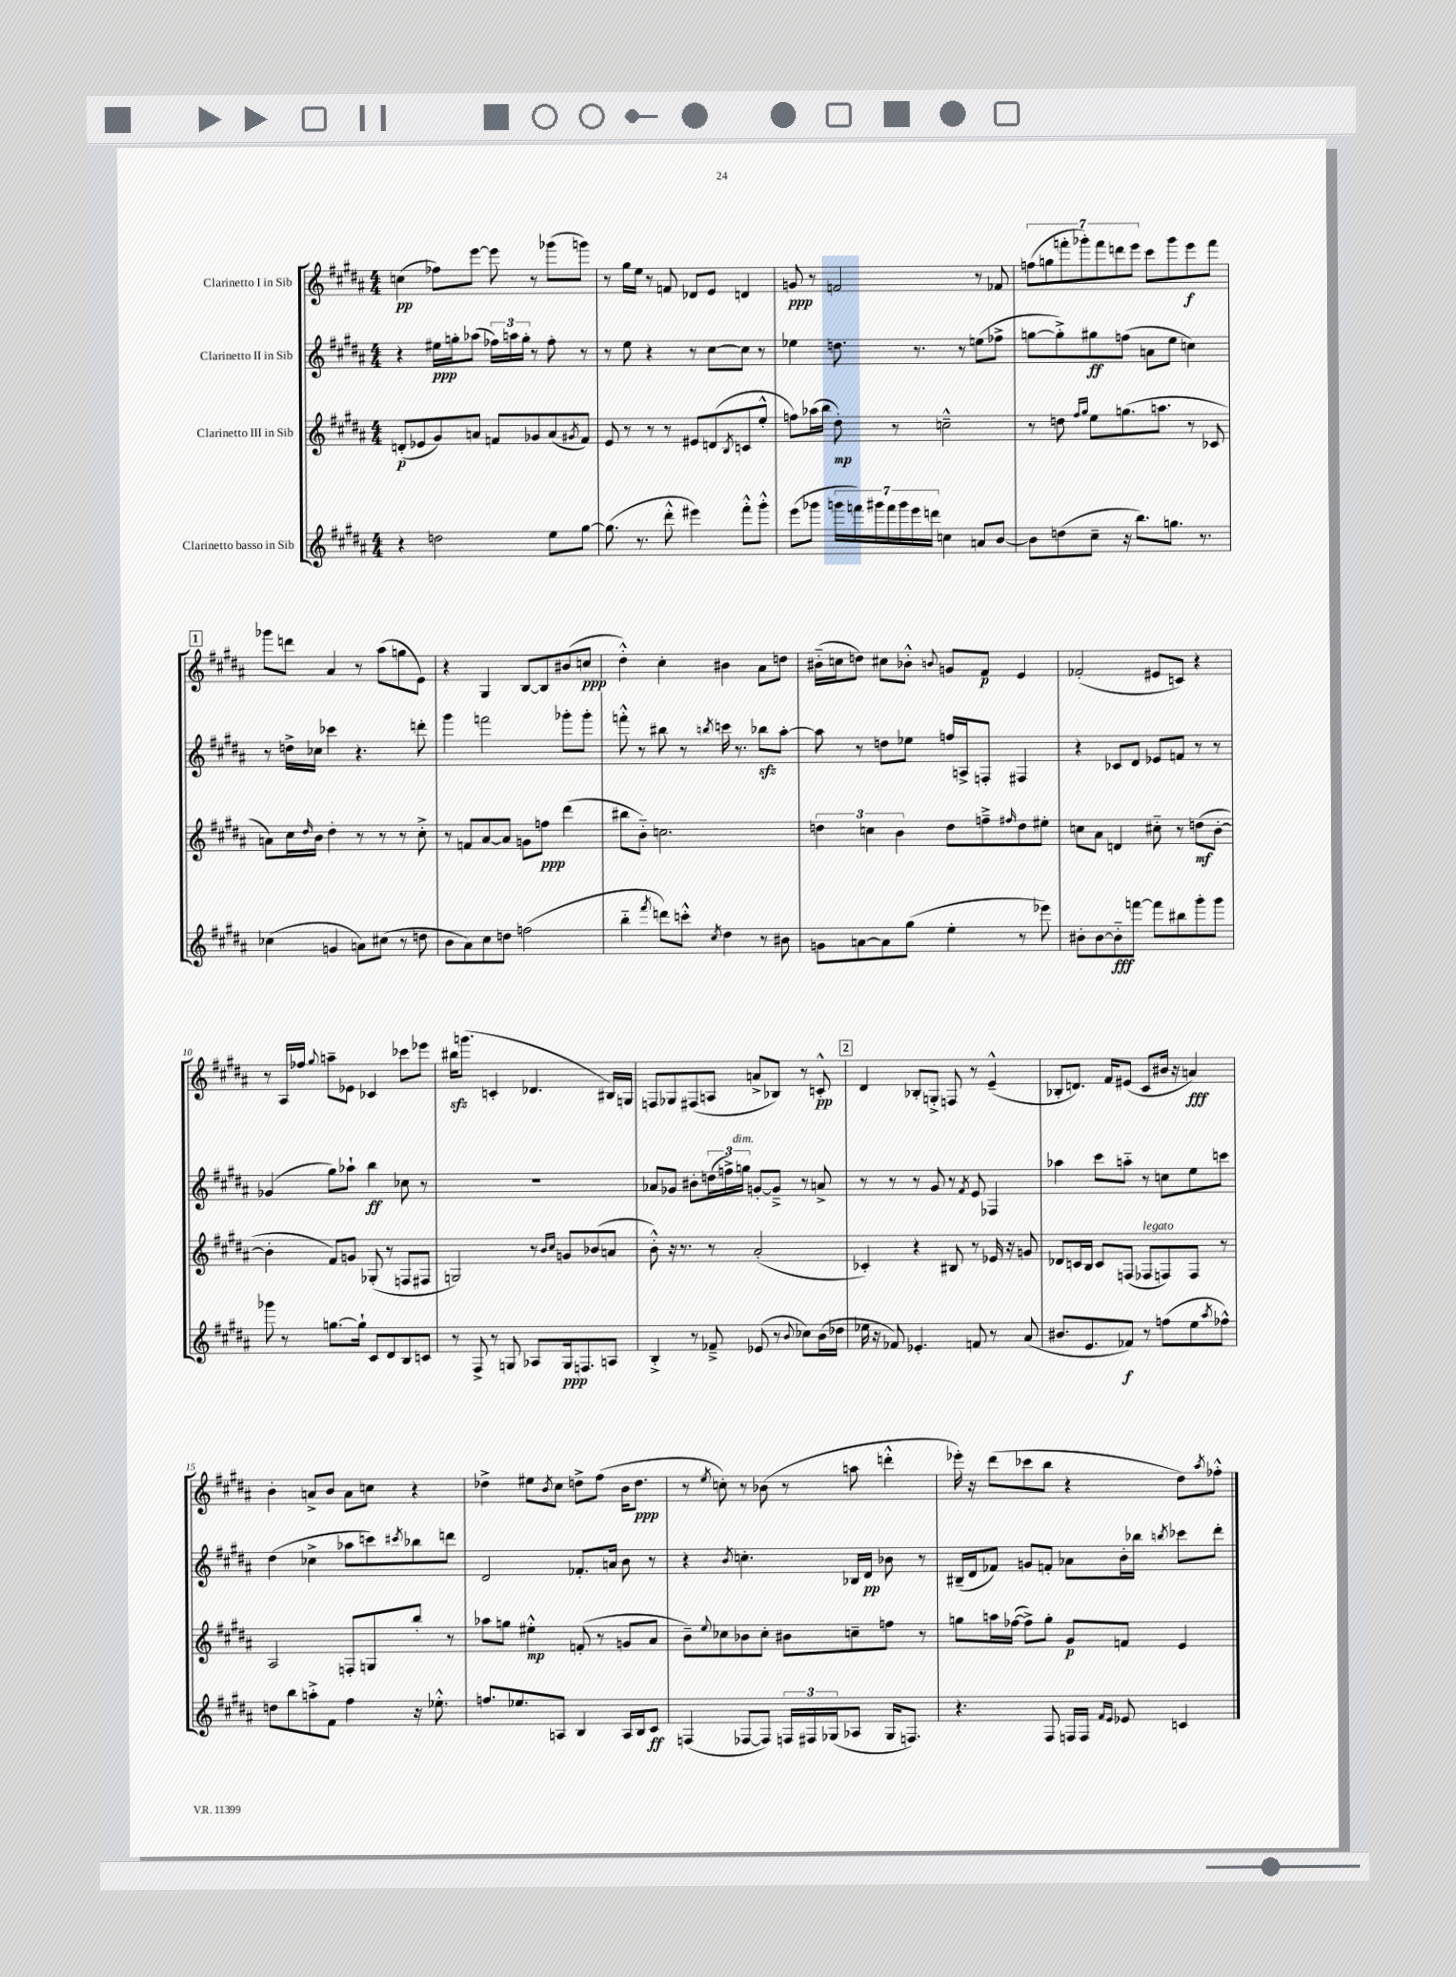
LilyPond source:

<<
\new StaffGroup <<
\new Staff = "s0" \with { instrumentName = "Clarinetto I in Sib" } {
    \clef treble \key b \major \numericTimeSignature \time 4/4
    c''4\pp( fes''8) e'''8~ e'''8 r8 ges'''8( g'''8) |
    r8 gis''16 e''16 r8 f'8 des'8 e'8 d'4 |
    g'8\ppp r8 f'2 r8 fes'8 |
    \tuplet 7/4 { f''8( g''8 f'''8-. ges'''8-.) f'''8 d'''8 e'''8 } cis'''8 ges'''8 e'''8\f f'''8 |
    \mark \markup { \box "1" } ges'''8 d'''8 ais'4 r8 ais''8( g''8 e'8) |
    r4 gis4 b8~ b8 bis'8( c''8\ppp |
    dis''4-.-^) cis''4-. bis'4 ais'8 d''8 |
    bis'16-_( c''16 d''8) cis''8 bes'8-.-^ \appoggiatura { b'8 } g'8 fis'8\p e'4 |
    fes'2-.( eis'8 c'8) r4 |
    r8 ais16 fes''16 \appoggiatura { gis''8 } a''8-- ees'8 ces'4 ces'''8 ees'''8 |
    bis''16\sfz g'''8.( c'4-. des'4. bis16) g16 |
    f8 ges8 fis8( a8 a'8-> bes8) r8 c'8-.-^\pp |
    \mark \markup { \box "2" } dis'4 bes8-. g8-.-> f8 r8 e'4---^( |
    bes8-. d'8.) fis'16 eis'8( cis'8 bis'16 r16 a'4\fff) |
    b'4-. a'8-> b'8 a'8 c''8 r4 |
    des''4-> eis''8 \acciaccatura { b'8 } cis''8 d''8-> fis''8( b'16 d''8.\ppp |
    r8 \acciaccatura { e''8 } c''8-.) r8 bes'8( r8 a''8 d'''4-.-^ |
    ees'''16-.) r16 dis'''8( ces'''8 b''8 r4 dis''8) \acciaccatura { ais''8 } fes''8-.-^ \bar "|." |
}
\new Staff = "s1" \with { instrumentName = "Clarinetto II in Sib" } {
    \clef treble \key b \major \numericTimeSignature \time 4/4
    r4 eis''16\ppp g''16-. aes''8( \tuplet 3/2 { fes''16) a''16 g''16-. } r8 fes''8-. r8 |
    r8 e''8 r4 r8 cis''8~ cis''8 r8 |
    ees''4 d''8. r8. r8 e''8( fes''8-> |
    g''8~ g''8-.->) gis''8\ff f''8( a'8 e''8 c''4) |
    \mark \markup { \box "1" } r8 d''16-> ces''16 ces'''4 r4. d'''8-. |
    gis'''4 f'''2 ges'''8-. ges'''8-. |
    f'''8-.-^ r8 bis''8 r8 \acciaccatura { b''8 } c'''16 r8. bes''8\sfz ais''8~-. |
    ais''8 r8 d''8 ees''8 f''16 a16-> f8-. fis4 |
    r4 ces'8 dis'8 ees'8 f'8 r8 r8 |
    ges'4( gis''8) aes''8-! b''4\ff ces''8 r8 |
    R1 |
    aes'8 ges'8 bis'8-. \tuplet 3/2 { d''16( f''16->) g''16^\markup { \italic "dim." } } g'8~-. g'8---> r8 a'8-> |
    \mark \markup { \box "2" } r8 r8 r8 gis'8 r8 \acciaccatura { fis'8 } e'8 fes4 |
    aes''4 cis'''8 a''8-_ r8 c''8 e''8 c'''8 |
    dis''4( ces''4-> aes''8 c'''8) \acciaccatura { cis'''8 } bes''8 d'''8 |
    dis'2 fes'8.-. a'16 b'8 r8 |
    r4 \acciaccatura { b'8 } c''4.-. bes16 dis'16\pp bes'8 r8 |
    bis16--( dis'16 fes'8) g'8 f'8-. aes'8 b'16-. bes''16 \acciaccatura { b''8 } ces'''8 dis'''8-. \bar "|." |
}
\new Staff = "s2" \with { instrumentName = "Clarinetto III in Sib" } {
    \clef treble \key b \major \numericTimeSignature \time 4/4
    d'8-.\p( ees'8 gis'8) a'8 f'8 ges'8 a'8( \acciaccatura { gis'8 } f'8) |
    e'8 r8 r8 r8 eis'8 d'8( \acciaccatura { b8 } c'8 e''8-.-^ |
    f''8) aes''16( b''16 dis''8-.\mp) r8 c''2---^ |
    r8 d''8 \grace { fis''16 gis''16 } e''8 g''8.( a''8. r8 ces'8 |
    \mark \markup { \box "1" } a'8) cis''16 \grace { dis''16 } b'16 dis''4-. r8 r8 r8 cis''8-.-> |
    r8 f'8 ais'8~ ais'8 g'8 f''8\ppp dis'''4( |
    bis''8 b'8-_) c''2. |
    \tuplet 3/2 { d''4 c''4 b'4 } d''8 f''8---> \grace { fis''16 } d''8 eis''8-. |
    c''8 ais'8 d'4 cis''8-_ r8 d''8\mf( b'8~-. |
    b'4-. fis'8) g'8 ges8-.( r8 f8 fis8 |
    g2) r8 \grace { b'16 cis''16 } g'8 bes'8( a'8 |
    b'8-.-^) r16 r8. r8 ais'2-.( |
    \mark \markup { \box "2" } ces'4-.) r4 bis8 r8 ees'16 r16 g'8 |
    des'8 c'16 b16 c'8 f8( fes8^\markup { \italic "legato" } f8) f8 r8 |
    ais2 f8-. g8 b''8-. r8 |
    aes''8 g''8 eis''4-.-^\mp f'8-.( r8 g'8 ais'8 |
    b'8--) \appoggiatura { e''8 } ces''8 bes'8 ces''8-. bis'8 c''8-- f''8 r8 |
    g''8 a''16 fes''16~( fes''8->) g''8-. gis'8\p f'8 e'4 \bar "|." |
}
\new Staff = "s3" \with { instrumentName = "Clarinetto basso in Sib" } {
    \clef treble \key b \major \numericTimeSignature \time 4/4
    r4 d''2 e''8 gis''8~ |
    gis''8.( r8. dis'''8-.-^ eis'''4) fis'''8-.-^ gis'''8-.-^ |
    e'''8( ges'''8 \tuplet 7/4 { g'''16 f'''16) gis'''16 f'''16 gis'''16 e'''16 d'''16 } c''4 a'8 b'8~ |
    b'8 d''8( cis''8-- r16 b''8.) g''8. r8. |
    \mark \markup { \box "1" } ces''4( g'4 a'8) cis''8( r8 d''8 |
    b'8 ais'8) cis''8 d''8 f''2( |
    b''4-_ \acciaccatura { fis'''8 } d'''8) c'''8-.-^ \acciaccatura { cis''8 } dis''4 r8 bis'8 |
    g'8 a'8~ a'8 gis''8( e''4-. r8 ees'''8) |
    bis'8-. bis'8~ bis'8-_\fff f'''8~ f'''8 bis''8 gis'''8-. gis'''8 |
    ges'''8 r8 g''8.~ g''16-! cis'8 dis'8 b8 c'8 |
    r8 fis8-> r8 g8 aes8 g16\ppp f8. a8 |
    b4-.-> r8 fes'8---> ees'8( r8 \appoggiatura { b'8 } ces''8) b'16( des''16 |
    \mark \markup { \box "2" } ees''16 r16 fes'8) ees'4.-. f'8 r8 ais'8( |
    bis'8. e'8. fes'8\f) r8 f''8( e''8 \acciaccatura { ais''8 } fes''8-^) |
    d''8 b''8 a''8-.-> fis'8 fis''4 r16 ees''8.-.-^ |
    f''8. ees''8. a8 b4 a16 b16 cis'8\ff |
    f4( fes8~ fes8) \tuplet 3/2 { f16 fis16 ges16( } aes8 ges16 f8.) |
    r4. fis8 f16 f16 \grace { fis'16 e'16 } ees'8 c'4 \bar "|." |
}
>>
>>
